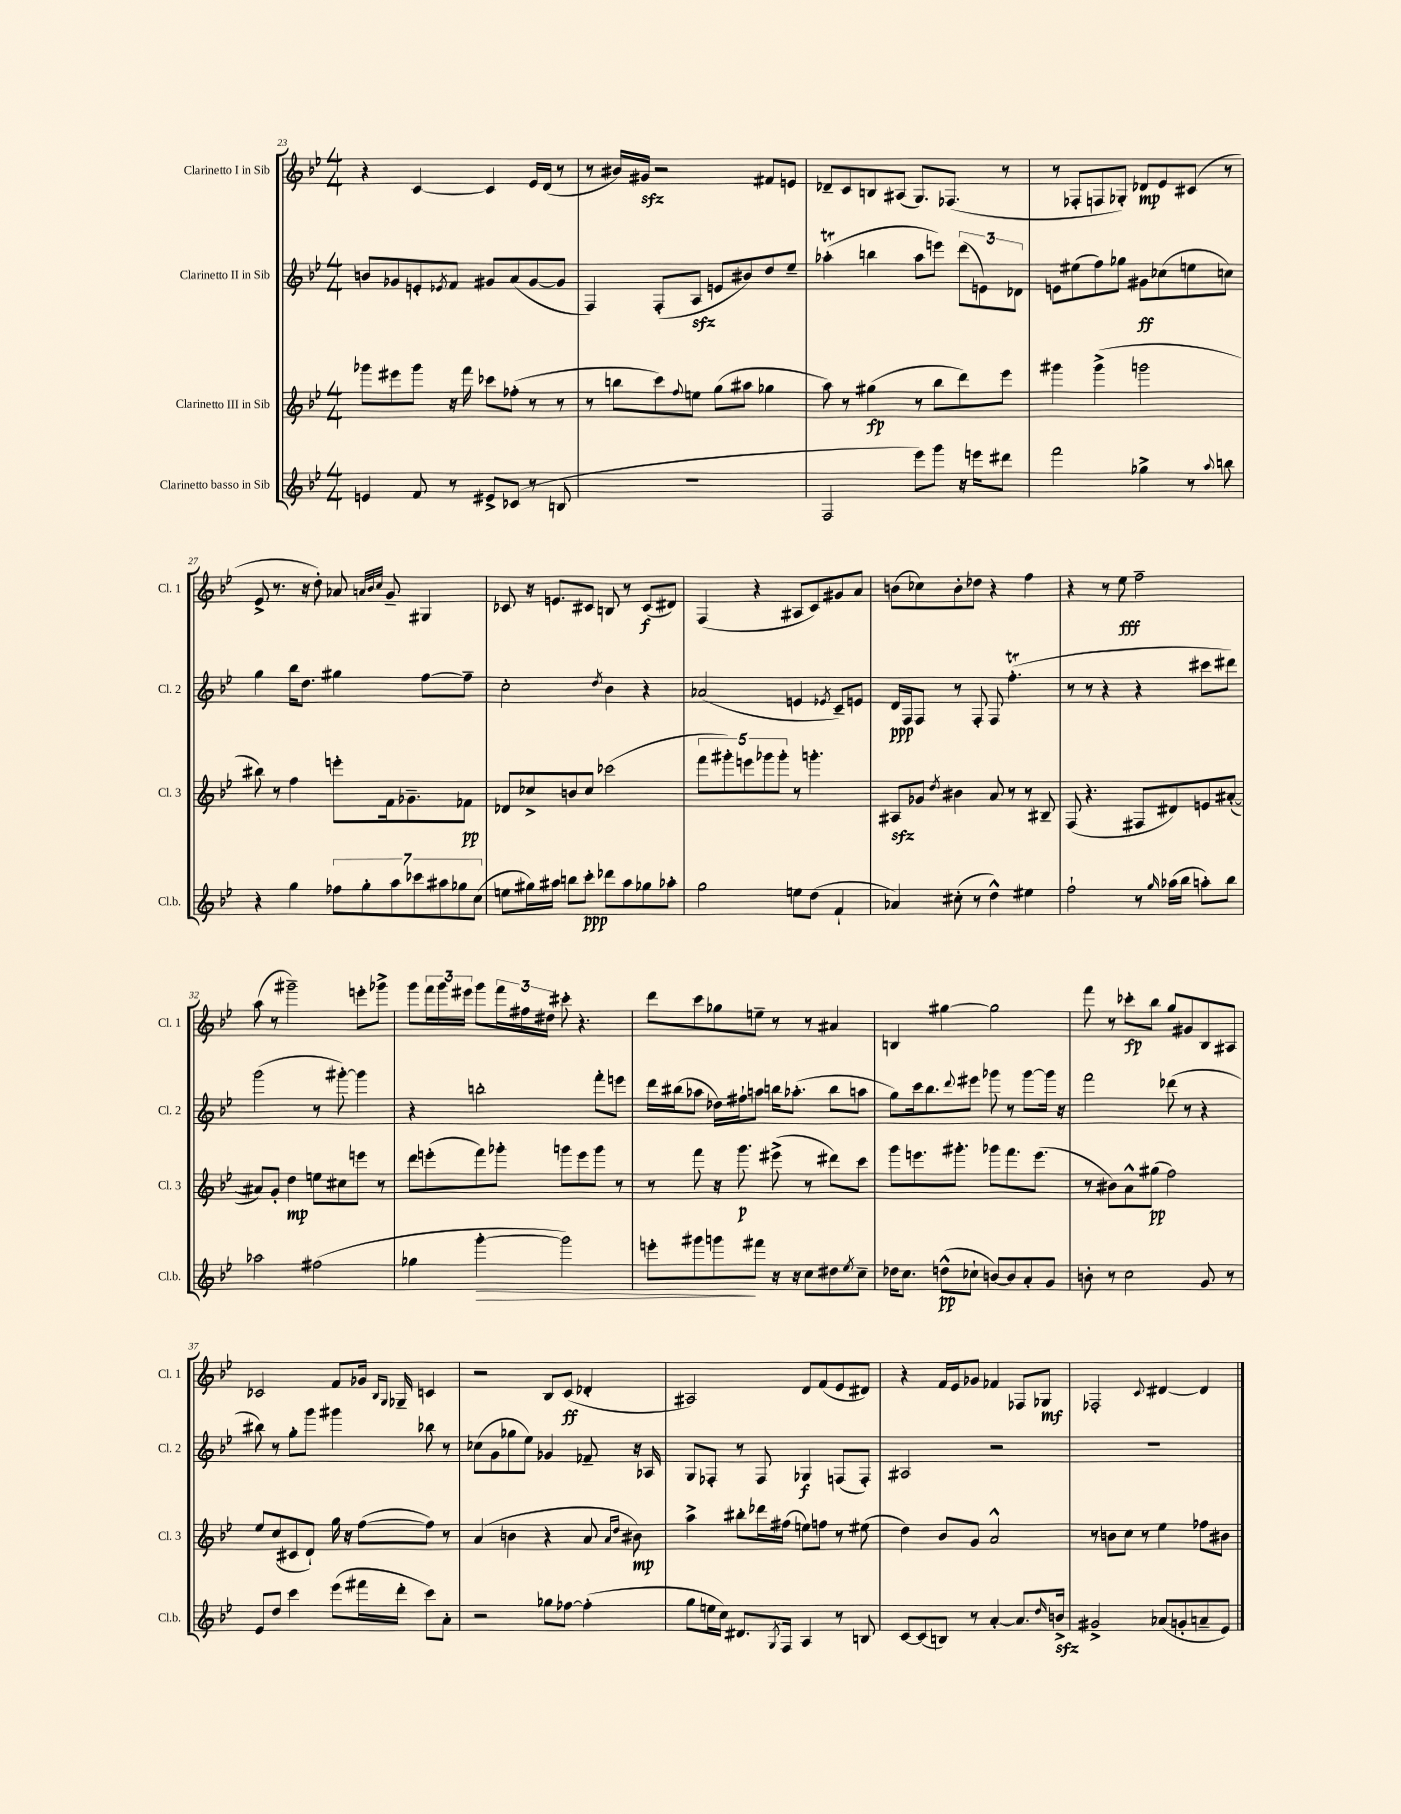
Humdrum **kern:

**kern	**kern	**kern	**kern
*staff4	*staff3	*staff2	*staff1
*clefG2	*clefG2	*clefG2	*clefG2
*k[b-e-]	*k[b-e-]	*k[b-e-]	*k[b-e-]
*M4/4	*M4/4	*M4/4	*M4/4
4e/	8ggg-\L	8b/L	4r
.	8eee#\	8g-/	.
8f/	8ggg-\J	8e'/	[4c/
.	.	8qe-/	.
8r	16r	8f/J	.
.	16fff\	.	.
8e#^/L	8ccc-\L	8g#/L	4c/]
(8c-/J	(8ff-'\J	(8a/	.
8r	8r	[8g#/	16e-/LL
.	.	.	(16d/JJ
8B/	8r	8g#/]J	8r
=	=	=	=
1r	8r	4F/)	8r
.	8bb\L	.	16b#/LL)
.	.	.	16g#/JJ
.	8ccc\)	(8F'/L	2r
.	8qqff/	.	.
.	8ee\J	8A/J	.
.	(8gg\L	8e/L	.
.	8aa#\J	8b#/)	.
.	4gg-\	8dd/	8f#/L
.	.	8ee-~/J	8e/J
=	=	=	=
2F/	8aa\)	(4aa-'\	8d-~/L
.	8r	.	8c/
.	(4gg#\	4bb\	8B/
.	.	.	(8A#/J
8eee-\L)	8r	8aa-\L	8.G/L)
8ggg\J	8bb-\L	8eee\J)	.
.	.	.	(8.F-/J
16r	8ddd\)	(12ddd\L	.
16eee\LK	.	.	.
.	.	12e\)	.
8ddd#\J	8eee-\J	.	8r
.	.	12d-\J	.
=	=	=	=
2fff\	4ggg#\	8e\L	8r
.	.	(8ee#\	8F-'/L
.	(4ggg#^\	8ff\)	8F/
.	.	8gg-\J	8G-'/J)
4gg-^\	2ggg\	8g#\L	8d-/L
.	.	(8cc-\	8e-/
8r	.	8ee\	(8c#/J
8qqaa/	.	.	.
8bb\	.	8cc\J)	8r
=	=	=	=
4r	8bb#\)	4gg\	8e-^/
.	8r	.	8.r
4gg\	4ff\	16bb-\LK	.
.	.	8.dd\J	16r
.	.	.	8dd'\)
14ff-\L	8eee'\L	4gg#\	8a-/
14gg'\	.	.	.
.	.	.	32qqa/LLL
.	.	.	32qqb-/
.	.	.	32qqcc/JJJ
.	16f\k	.	8g~/
14aa\	.	.	.
.	8.g-~\	.	.
14ccc-\	.	.	.
.	.	[8ff\L	4G#/
14aa#\	.	.	.
14gg-\	.	.	.
.	8f-\J	8ff~\]J	.
(14cc\J	.	.	.
=	=	=	=
8ee\L	8d-/L	2cc'\	8c-/
16gg#\L)	8cc-^/	.	16r
16aa#\JJ	.	.	8.e/L
8bb\L	8b/	.	.
8ccc'\J	8cc-/J	.	8c#/J
.	.	8qdd/	.
8ddd-\L	(2ccc-\	4b-\	8B/
8aa#\	.	.	8r
8gg-\	.	4r	(8c#/L
8aa-'\J	.	.	8d#/J)
=	=	=	=
2gg\	10fff\L	(2a-/	(4F/
.	10ggg#'\)	.	.
.	10eee\	.	.
.	.	.	4r
.	10ggg-\	.	.
.	10ggg-'\J	.	.
8ee\L	8r	4e/	8A#/L
(8dd\J	4.ggg'\	.	8c/)
.	.	8qe-/	.
4f`/	.	8c~/L)	8g#/
.	.	8e/J	8a/J
=	=	=	=
4a-/)	8A#/L	16d/LL	(8b\L
.	.	16F/J	.
.	8g-/J	8F/J	8cc-\)
.	8qdd/	.	.
(8cc#'\	4b#\	8r	8b'\
8r	.	8F'/	8dd-\J
4dd^^\)	8a/	8F/	4r
.	8r	(4.ff'\	.
4ee#\	8r	.	4ff\
.	8B#~/	.	.
=	=	=	=
2ff`\	(8F/	8r	4r
.	4.r	8r	.
.	.	4r	8r
.	.	.	8ee-\
8r	8F#/L	4r	2ff~\
16qqgg/	.	.	.
(16aa-\LL	8d#/)	.	.
16bb-\JJ	.	.	.
8aa'\L)	8e/	8ccc#\L	.
8bb-\J	([8a#'/J	8ddd#\J)	.
=	=	=	=
2aa-\	8a#/]L)	(2ggg\	(8aa\
.	8g'/J	.	8r
.	4dd\	.	2ggg#~\)
(2ff#\	8ee\L	8r	.
.	8cc#\	[8ggg#'\)	.
.	8eee\J	4ggg#\]	8eee'\L
.	8r	.	8ggg-^\J
=	=	=	=
4gg-\	8ddd\L	4r	8ggg\L
.	(8eee'\	.	24fff\L
.	.	.	24ggg\
.	.	.	24eee#\JJ
[4ggg'\	8fff\)	2bb'\	8ggg\L
.	8ggg-'\J	.	24fff\L
.	.	.	24ff#\
.	.	.	24dd#\JJ
2ggg\])	8ggg\L	.	8ccc#'\
.	8eee\	.	4.r
.	8ggg\J	8fff'\L	.
.	8r	8eee\J	.
=	=	=	=
8eee'\L	8r	16ddd\LL	8ddd\L
.	.	(16bb#\J	.
8ggg#\	8fff\	8aa-\J	8ccc\
8ggg\	16r	16dd-\LL)	8gg-\
.	8.ggg\	16ff#`\J	.
8fff#\J	.	8aa\J	8ee~\J
16r	(8eee#^\	16bb\LK	8r
16r	.	(8.aa-'\J	.
8cc\L	8r	.	8r
8dd#\	8ddd#\L)	8bb\L	4a#/
8qee-/	.	.	.
8cc~\J	8ccc\J	8aa\J	.
=	=	=	=
16dd-\LK	8ggg\L	8gg\L)	4B/
8.cc\J	.	.	.
.	8.eee\	16ccc\k	.
.	.	8.bb-\	.
(8dd^^\L	.	.	[4gg#\
.	8.ggg#'\J	.	.
.	.	8qqddd/	.
8cc-`\J	.	8eee#\J	.
[8b/L)	8ggg-\L	8ggg-\	2gg#\]
8b/]	8.fff\	8r	.
8a'/	.	[8ggg-\L	.
.	(8.eee\J	.	.
8g/J	.	16ggg-\]Jk	.
.	.	16r	.
=	=	=	=
8b'\	8r	2fff\	8fff\
8r	8b#\L)	.	8r
2cc\	8a^^\	.	8ccc-'\L
.	(8gg#\J	.	8bb-\J
.	2ff\)	(8ddd-\	8gg/L
.	.	8r	8g#/
8g/	.	4r	8B-/
8r	.	.	8A#/J
=	=	=	=
8e-/L	8ee-/L	8bb#\)	2c-/
8dd/J	(8cc/	8r	.
4ccc\	8c#/	8gg'\L	.
.	8d`/J)	8ggg\J	.
(8eee-\L	16gg\	4ggg#\	8f/L
.	16r	.	.
16fff#\L	([8ff\L	.	16g-/Jk
.	.	.	16qqB-/LL
.	.	.	16qqG/JJ
16ddd'\JJ	.	.	16G-~/
8ccc\L)	8ff\]J)	8bb-\	4c/
8a'\J	8r	8r	.
=	=	=	=
2r	(4a/	(8cc-\L	2r
.	.	8g\	.
.	4b\	8gg-\	.
.	.	8ee-\J)	.
8gg-\L	4r	4g-/	8B-/L
[8ff-\J	.	.	(8c/J
(4ff-'\]	8a/	8f-~/	4d-'/
.	16qqa/LL	.	.
.	16qqdd/JJ	.	.
.	8b#\)	16r	.
.	.	16A-/	.
=	=	=	=
8gg\L	4aa^\	8G/L	2A#/)
16ee\L	.	8F-'/J	.
16cc\JJ)	.	.	.
8.d#/L	8bb#'\L	8r	.
.	16ddd-\L	8F-/	.
8qG/	.	.	.
16F/Jk	(16ff#\JJ	.	.
4A/	8ee\L)	4G-/	8d/L
.	8ff\J	.	(8f/
8r	8r	(8F/L	8e-/
8B/	(8ee#\	8F'/J)	8d#/J)
=	=	=	=
[8c/L	4dd\)	2A#/	4r
(8c/]	.	.	.
8B/J)	8b-/L	.	16f/LL
.	.	.	16e-/J
8r	8g/J	.	8g-/J
[4a'/	2a^^/	2r	4f-/
8.a/]L	.	.	8F-/L
.	.	.	8G-/J
16qqdd/	.	.	.
16b^/Jk	.	.	.
=	=	=	=
2g#^/	8r	1r	2F-'/
.	8b\L	.	.
.	8cc\J	.	.
.	8r	.	.
.	.	.	8qqc/
(8a-/L	4ee-\	.	[4d#/
8g'/	.	.	.
8a~/	8ff-\L	.	4d#/]
8e-/J)	8b#\J	.	.
==	==	==	==
*-	*-	*-	*-
